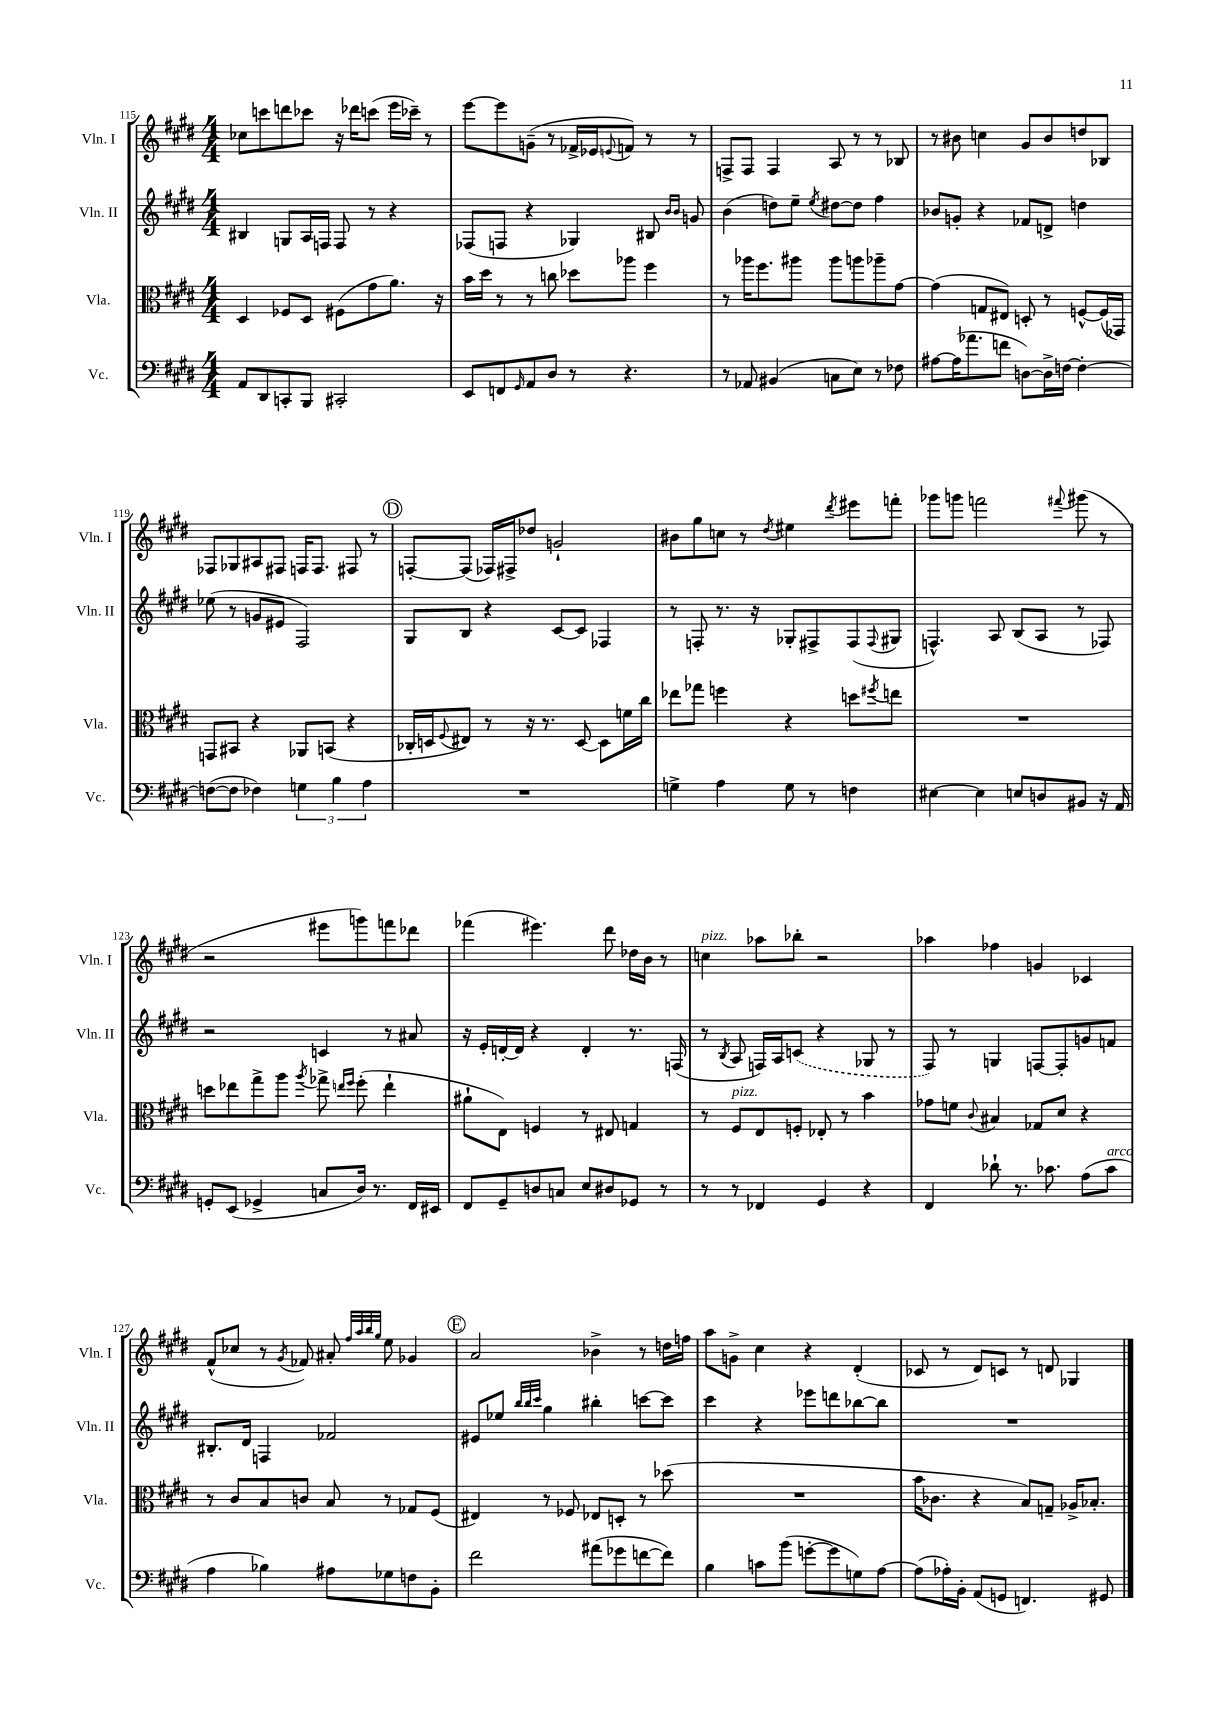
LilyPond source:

<<
\new StaffGroup <<
\new Staff = "s0" \with { instrumentName = "Vln. I" shortInstrumentName = "Vln. I" } {
    \clef treble \key e \major \numericTimeSignature \time 4/4
    ces''8 c'''8 d'''8 ces'''8 r16 des'''16 c'''8( e'''16 ces'''16--) r8 |
    e'''8~ e'''8 g'8--( r8 fes'16-> ees'16 \appoggiatura { e'8 } f'8) r8 r8 |
    f8-> f8 f4 a8 r8 r8 bes8 |
    r8 bis'8 c''4 gis'8 bis'8 d''8 bes8 |
    fes8 ges8 ais8 fis8 f16 f8. fis8 r8 |
    \mark \markup { \circle "D" } f8~-. f8( fes16) fis16-> des''8 g'2-! |
    bis'8 gis''8 c''8 r8 \acciaccatura { dis''8 } eis''4 \acciaccatura { dis'''8 } eis'''8 f'''8-. |
    ges'''8 g'''8 f'''2 \appoggiatura { fis'''8 } gis'''8( r8 |
    r2 eis'''8 g'''8) f'''8 des'''8 |
    fes'''4( eis'''4.) dis'''8 des''16 b'16 r8 |
    c''4^\markup { \italic "pizz." } aes''8 bes''8-. r2 |
    aes''4 fes''4 g'4 ces'4 |
    fis'8-^( ces''8 r8 \acciaccatura { gis'8 } fes'8) ais'8-. \grace { fis''32 a''32 b''32 gis''32 } e''8 ges'4 |
    \mark \markup { \circle "E" } a'2 bes'4-> r8 d''16 f''16 |
    a''8 g'8-> cis''4 r4 dis'4-.( |
    ces'8 r8 dis'8) c'8 r8 d'8 ges4 \bar "|." |
}
\new Staff = "s1" \with { instrumentName = "Vln. II" shortInstrumentName = "Vln. II" } {
    \clef treble \key e \major \numericTimeSignature \time 4/4
    bis4 g8 a16 f16 f8 r8 r4 |
    fes8( f8 r4 ges4) bis8 \grace { b'16 b'16 } g'8 |
    b'4( d''8) e''8-- \acciaccatura { e''8 } dis''8~ dis''8 fis''4 |
    bes'8 g'8-. r4 fes'8 d'8-> d''4 |
    ees''8( r8 g'8 eis'8 fis2) |
    \mark \markup { \circle "D" } gis8 b8 r4 cis'8~ cis'8 fes4 |
    r8 f8-. r8. r16 ges8-. fis8-> fis8( \appoggiatura { fis8 } gis8 |
    f4.-^) a8 b8( a8 r8 fes8) |
    r2 c'4 r8 ais'8 |
    r16 e'16-. d'16~-. d'16 r4 d'4-. r8. f16( |
    r8 \acciaccatura { b8 } a8 f16) a16 \once \slurDashed c'8( r4 ges8 r8 |
    fis8) r8 g4 f8~ f8-. g'8 f'8 |
    bis8.-. dis'16 f4 fes'2 |
    \mark \markup { \circle "E" } eis'8 ees''8 \grace { b''32 b''32 cis'''32 } gis''4 bis''4-. c'''8~ c'''8 |
    cis'''4 r4 ees'''8 d'''8 bes''8~ bes''8 |
    R1 \bar "|." |
}
\new Staff = "s2" \with { instrumentName = "Vla." shortInstrumentName = "Vla." } {
    \clef alto \key e \major \numericTimeSignature \time 4/4
    dis4 fes8 dis8 fis8( gis'8 a'8.) r16 |
    b'16 dis''16 r8 r8 c''8 des''8 aes''8 fis''4 |
    r8 aes''16 fis''8. ais''8 ais''8 a''8 aes''8-- gis'8~ |
    gis'4( g8 eis8) d8-. r8 f8~-^ f16( ges,16) |
    g,8 bis,8 r4 aes,8 b,8( r4 |
    \mark \markup { \circle "D" } ces16-. d16 \appoggiatura { fis8 } eis8) r8 r16 r8. d8~ d8 f'16 cis''16 |
    ees''8 ges''8 f''4 r4 d''8 \acciaccatura { fis''8 } e''8 |
    R1 |
    d''8 ees''8 gis''8-> a''8 \acciaccatura { a''8 } ges''8-> \grace { e''16 fis''16 } fis''8-.( e''4-! |
    ais'8-! e8) f4 r8 eis8 g4 |
    r8 fis8^\markup { \italic "pizz." } e8 f8-. ees8-. r8 b'4 |
    ges'8 f'8 \appoggiatura { cis'8 } bis4 ges8 dis'8 r4 |
    r8 cis'8 b8 c'8 b8 r8 ges8 fis8( |
    \mark \markup { \circle "E" } eis4) r8 fes8 ees8 d8-. r8 des''8( |
    R1 |
    b'16 ces'8. r4 b8) g8-- aes16-> bes8.-. \bar "|." |
}
\new Staff = "s3" \with { instrumentName = "Vc." shortInstrumentName = "Vc." } {
    \clef bass \key e \major \numericTimeSignature \time 4/4
    a,8 dis,8 c,8-. b,,8 cis,2-. |
    e,8 f,8 \grace { gis,16 } a,8 dis8 r8 r4. |
    r8 aes,8 bis,4( c8 e8) r8 fes8 |
    ais8~ ais16( aes'8. f'8 d8~) d16-> f16~ f4~-. |
    f8~( f8 fes4) \tuplet 3/2 { g4 b4 a4 } |
    \mark \markup { \circle "D" } R1 |
    g4-> a4 g8 r8 f4 |
    eis4~ eis4 e8 d8 bis,8 r16 a,16 |
    g,8-. e,8( ges,4-> c8 dis16) r8. fis,16 eis,16 |
    fis,8 gis,8-- d8 c8 e8 dis8 ges,8 r8 |
    r8 r8 fes,4 gis,4 r4 |
    fis,4 des'8-! r8. ces'8. a8( ces'8^\markup { \italic "arco" } |
    a4 bes4) ais8 ges8 f8 b,8-. |
    \mark \markup { \circle "E" } fis'2 ais'8( ges'8 f'8~ f'8) |
    b4 c'8 b'8( g'8~-. g'8 g8) a8~ |
    a8( aes16-.) b,16-. a,8( g,8 f,4.) gis,8 \bar "|." |
}
>>
>>
\layout { \context { \Score currentBarNumber = #115 } }
